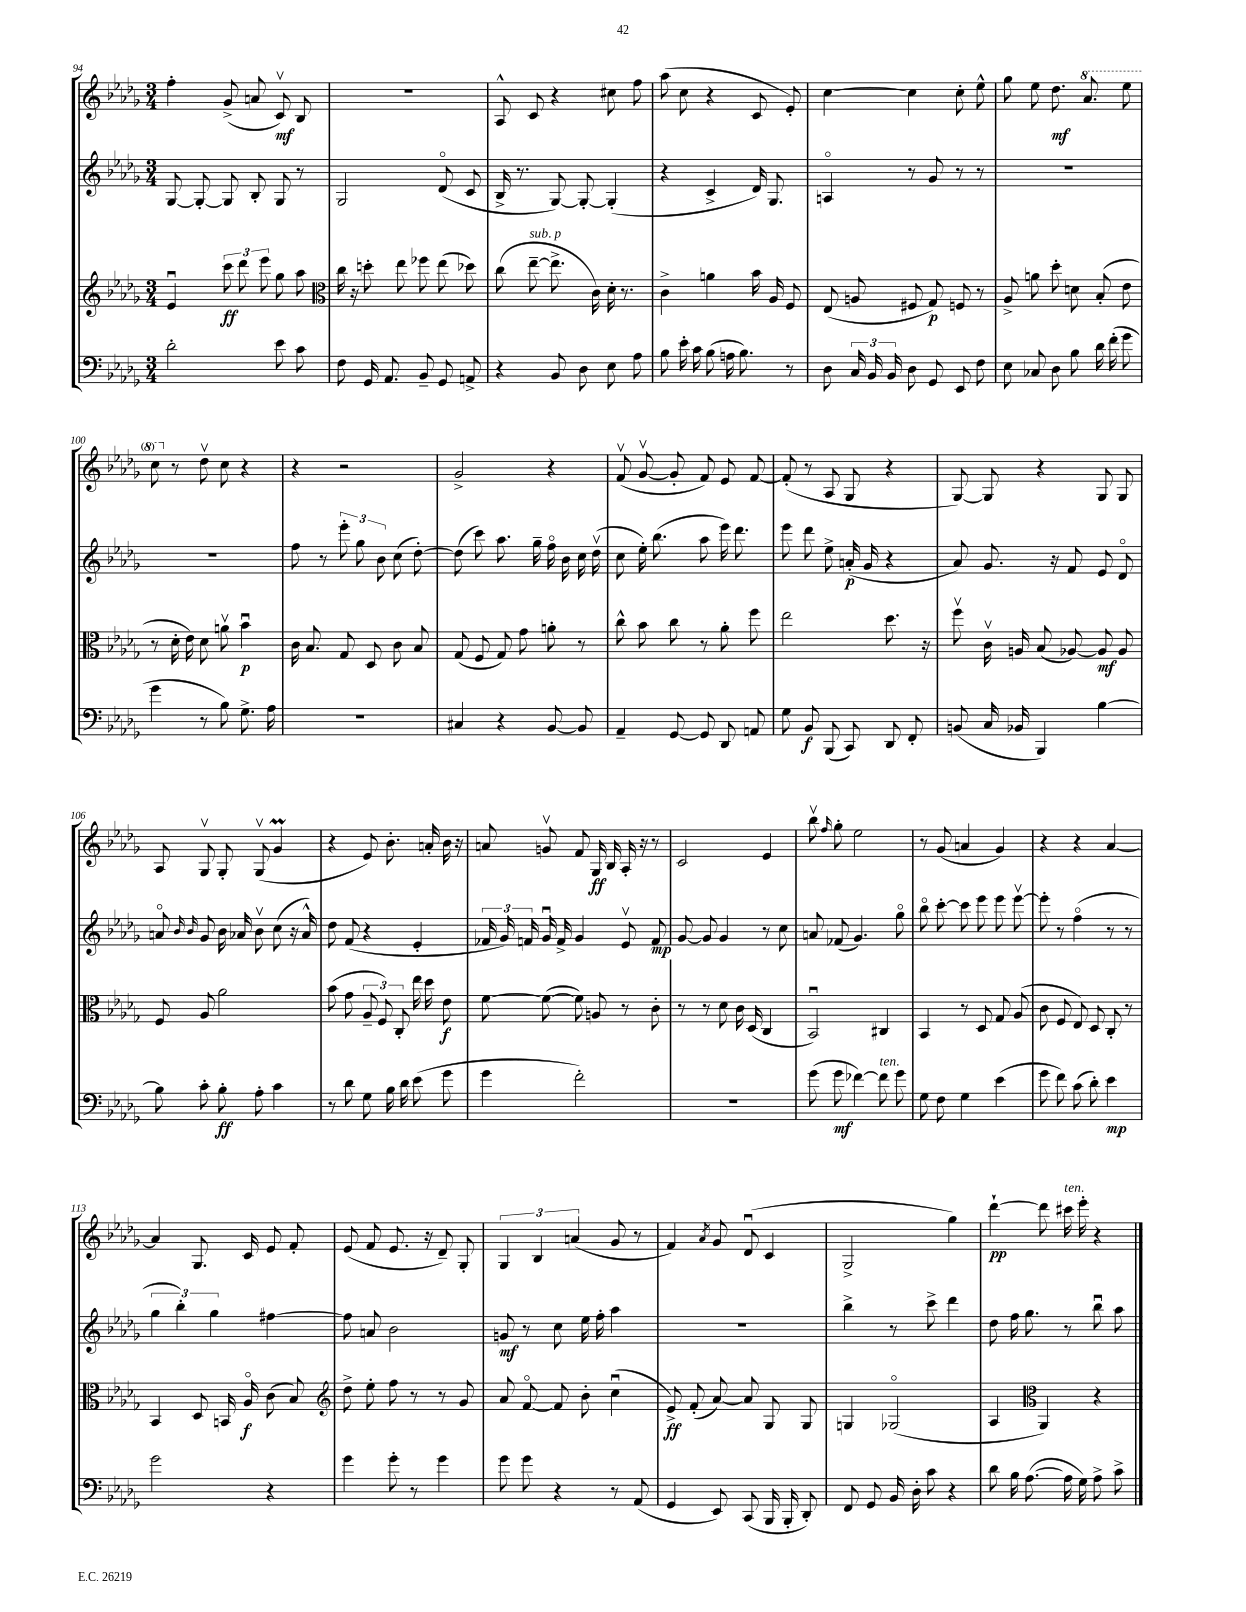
<<
\new StaffGroup <<
\new Staff = "s0" {
    \clef treble \key des \major \numericTimeSignature \time 3/4
    \autoBeamOff f''4-. ges'8->( a'8 c'8\upbow\mf) bes8 |
    R2. |
    aes8-^ c'8 r4 cis''8 f''8 |
    aes''8( c''8 r4 c'8 ees'8-.) |
    c''4~ c''4 c''8-. ees''8-^ |
    ges''8 ees''8 des''8.\mf \ottava #1 aes''8. ees'''8 |
    c'''8 \ottava #0 r8 des''8\upbow c''8 r4 |
    r4 r2 |
    ges'2-> r4 |
    f'8\upbow( ges'8~\upbow ges'8-. f'8) ees'8 f'8~ |
    f'8-.( r8 aes8 ges8 r4 |
    ges8~) ges8 r4 ges8 ges8 |
    aes8 ges8\upbow ges8-. ges8\upbow( ges'4\prall |
    r4 ees'8) bes'8.-. a'16-. bes'16 r16 |
    a'8 g'8\upbow f'8 ges16\ff bes16 aes16-. r16 r8 |
    c'2 ees'4 |
    bes''8\upbow \grace { f''16 } ges''8-. ees''2 |
    r8 ges'8( a'4 ges'4) |
    r4 r4 aes'4~ |
    aes'4 ges8. c'16 ees'8 f'8-. |
    ees'8( f'8 ees'8. r16 des'8--) ges8-. |
    \tuplet 3/2 { ges4 bes4 a'4( } ges'8 r8 |
    f'4) \acciaccatura { aes'8 } ges'8 des'8\downbow( c'4 |
    ges2-> ges''4) |
    des'''4~-!\pp des'''8 cis'''16^\markup { \italic "ten." } ees'''16-. r4 \bar "|." |
}
\new Staff = "s1" {
    \clef treble \key des \major \numericTimeSignature \time 3/4
    \autoBeamOff ges8~ ges8~-. ges8 bes8-. ges8 r8 |
    ges2 des'8\flageolet( c'8 |
    bes16-> r8. ges8~) ges8~-. ges4-.( |
    r4 c'4-> des'16) ges8. |
    a4\flageolet r8 ges'8 r8 r8 |
    R2. |
    R2. |
    f''8 r8 \tuplet 3/2 { ees'''8-. ges''8 bes'8 } c''8( des''8~-.) |
    des''8( c'''8) aes''8. ges''16-- f''16\flageolet bes'16 c''16 des''16\upbow( |
    c''8 ees''16-.) bes''8.( aes''8 ees'''16) des'''8. |
    ees'''8 des'''8 ees''8-> a'16-.\p( ges'16 r4 |
    aes'8) ges'8. r16 f'8 ees'8 des'8\flageolet |
    a'8\flageolet \grace { bes'16 bes'16 } ges'8 bes'16 aes'16 bes'8\upbow c''8( r16 aes'16-^) |
    des''8 f'8( r4 ees'4-. |
    \tuplet 3/2 { fes'16 ges'16) f'16 } ges'16\downbow f'16-> ges'4 ees'8\upbow f'8\mp |
    ges'8~ ges'8 ges'4 r8 c''8 |
    a'8 fes'8( ges'4.) ges''8\flageolet |
    bes''8\flageolet c'''8~-. c'''8 ees'''8 ees'''8 ees'''8~\upbow |
    ees'''8-. r8 f''4\flageolet( r8 r8 |
    \tuplet 3/2 { ges''4 bes''4-.) ges''4 } fis''4~ |
    fis''8 a'8 bes'2 |
    g'8\mf r8 c''8 ees''16 f''16-. aes''4 |
    R2. |
    bes''4-> r8 c'''8-> des'''4 |
    des''8 f''16 ges''8. r8 bes''8\downbow aes''8 \bar "|." |
}
\new Staff = "s2" {
    \clef treble \key des \major \numericTimeSignature \time 3/4
    \autoBeamOff ees'4\downbow \tuplet 3/2 { c'''8\ff des'''8 ees'''8 } ges''8 aes''8 |
    \clef alto c''16 r16 d''8-. ees''8 fes''8 ees''8( des''8) |
    c''8( ees''8~--^\markup { \italic "sub. p" } ees''8.-> c'16) des'16-. r8. |
    c'4-> a'4 bes'16 aes16 f8 |
    ees8( a8 fis8 ges8\p) f8 r8 |
    aes8-> a'8 des''8-. d'8 bes8-.( ees'8 |
    r8 des'16-. ees'16) des'8 a'8\upbow bes'4\downbow\p |
    c'16 bes8. ges8 des8 c'8 bes8 |
    ges8( f8 ges8) ges'8 a'8-. r8 |
    c''8-^ bes'8 c''8 r8 aes'8-. f''8 |
    ees''2 des''8. r16 |
    f''8\upbow c'16\upbow a16 bes8( aes8~) aes8\mf aes8 |
    f8 aes8 aes'2 |
    bes'8( ges'8 \tuplet 3/2 { aes8-- f8) c8-. } ees''16 des''16 ees'8\f |
    f'8~ f'8~( f'8) a8 r8 c'8-. |
    r8 r8 des'8 c'16 des16( c4 |
    bes,2\downbow) cis4 |
    bes,4 r8 des8 ges8 aes8( |
    c'8 f8 ees8) des8 c8-. r8 |
    bes,4 des8 b,16 aes16\flageolet\f c'8( bes8) |
    \clef treble des''8-> ees''8-. f''8 r8 r8 ges'8 |
    aes'8 f'8~\flageolet f'8 bes'8-. c''4\downbow( |
    ees'8->\ff) f'8-.( aes'8~) aes'8 ges8 ges8 |
    g4 ges2\flageolet( |
    aes4 \clef alto aes,4) r4 \bar "|." |
}
\new Staff = "s3" {
    \clef bass \key des \major \numericTimeSignature \time 3/4
    \autoBeamOff des'2-. ees'8 c'8 |
    f8 ges,16 aes,8. bes,8-- ges,8 a,8-> |
    r4 bes,8 des8 ees8 aes8 |
    bes8 ees'16-. c'16 bes8( a16 bes8.) r8 |
    des8 \tuplet 3/2 { c16 bes,16 bes,16 } des8 ges,8 ees,8 f8 |
    ees8 ces8 des8 bes8 des'16 f'16-.( ges'8 |
    ges'4 r8 bes8) ges8.-> aes16 |
    R2. |
    cis4 r4 bes,8~ bes,8 |
    aes,4-- ges,8~ ges,8 des,8 a,8 |
    ges8 bes,8\f bes,,8( c,8) des,8 f,8-. |
    b,8( c16 bes,16 bes,,4) bes4~ |
    bes8 c'8-. bes8-.\ff aes8-. c'4 |
    r8 des'8 ges8 bes16 des'16 ees'8( ges'8 |
    ges'4 f'2-.) |
    R2. |
    ges'8( ges'8\mf fes'4~) fes'8^\markup { \italic "ten." } ges'8 |
    ges8 f8 ges4 ees'4( |
    ges'8 f'8) c'8( des'8-.) ees'4\mp |
    ges'2 r4 |
    ges'4 ges'8-. r8 ges'4 |
    ges'8 ges'8 r4 r8 aes,8( |
    ges,4 ees,8) c,8( bes,,16 bes,,16-. des,8-.) |
    f,8 ges,8 bes,16 des16-. c'8 r4 |
    des'8 bes16 aes8.~( aes16 ges16) aes8-> c'8-> \bar "|." |
}
>>
>>
\layout { \context { \Score currentBarNumber = #94 } }
